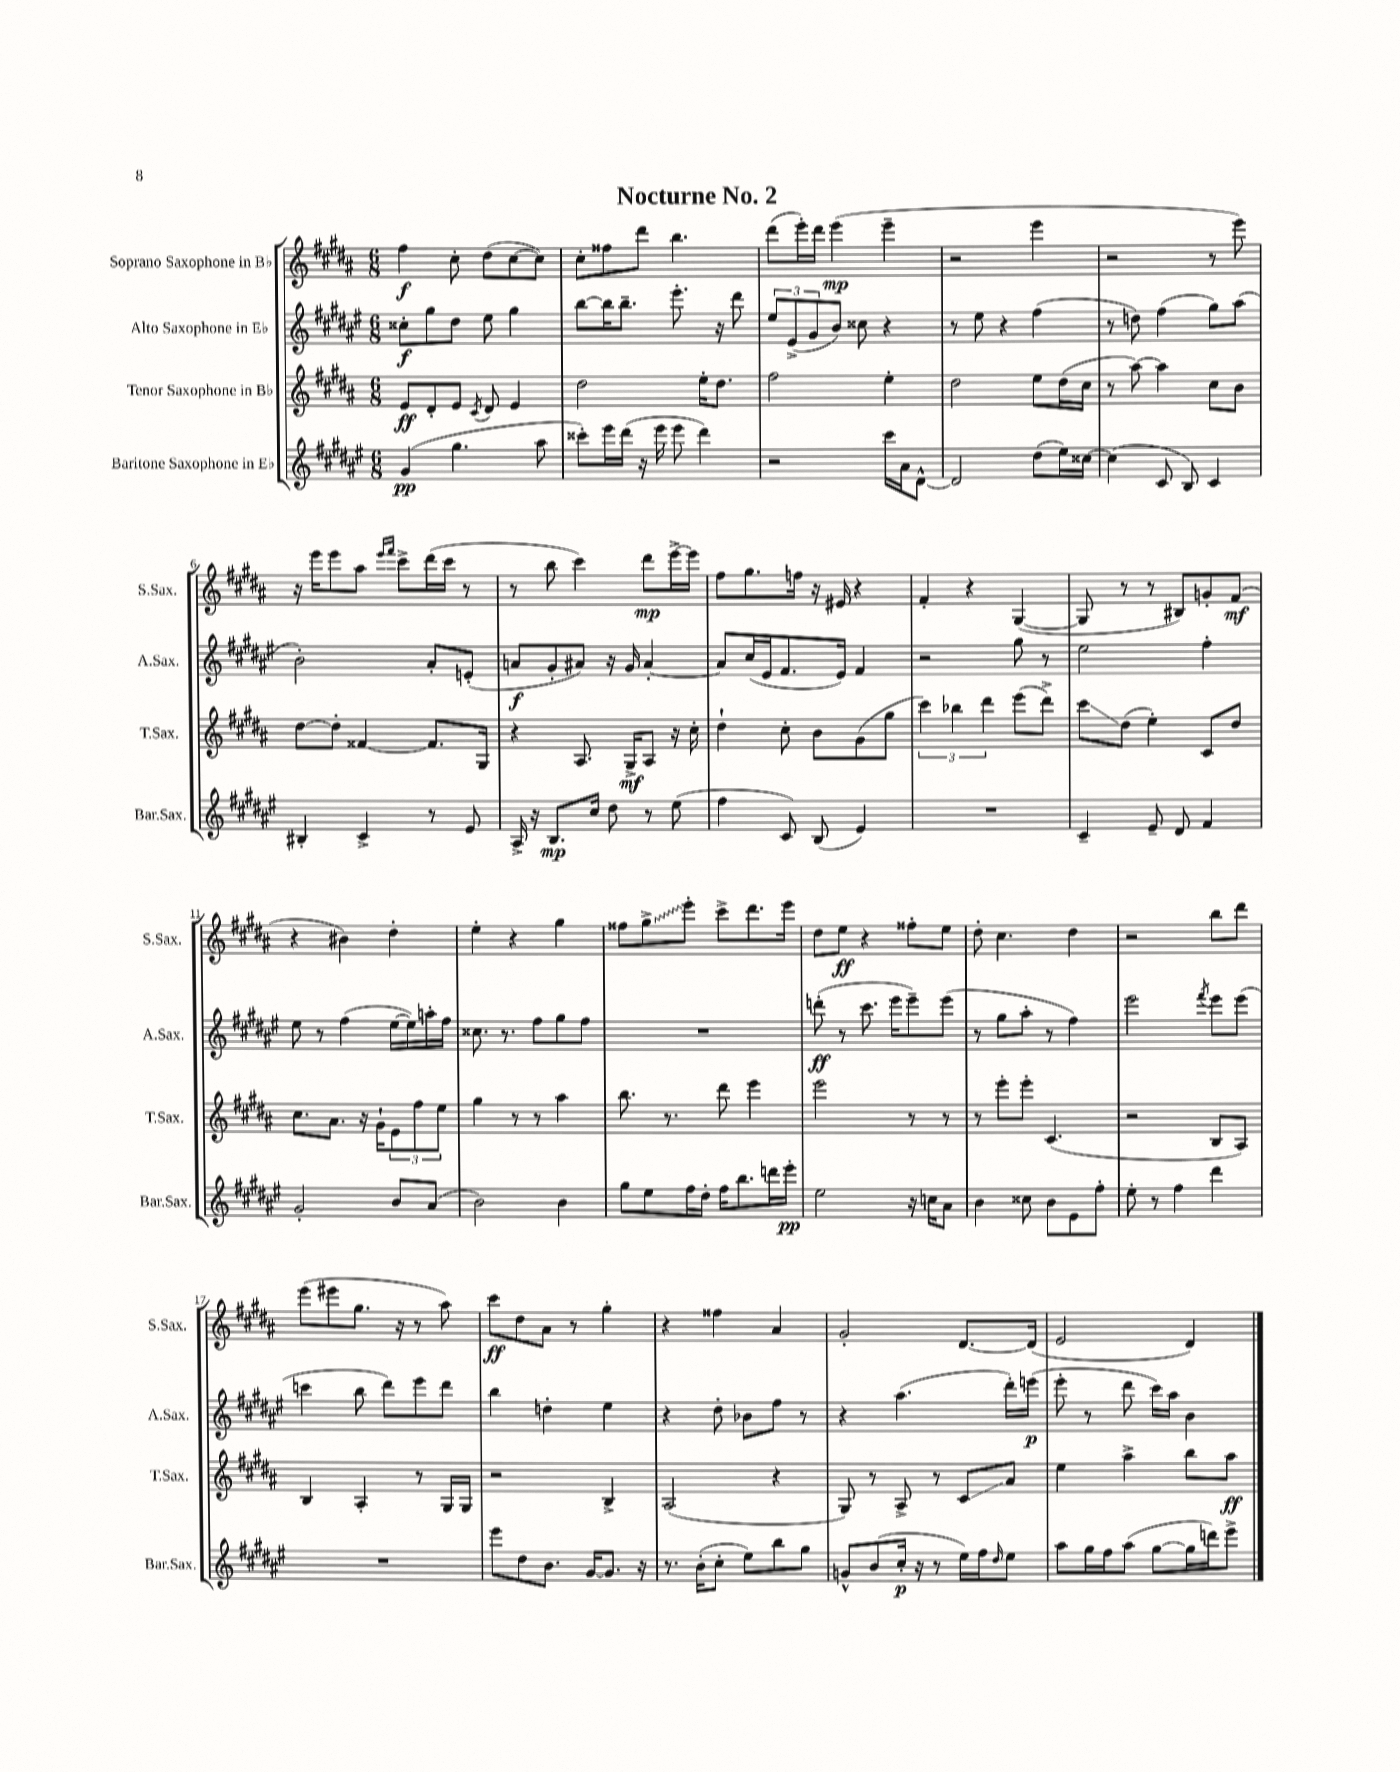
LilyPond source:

\header { title = "Nocturne No. 2" }
<<
\new StaffGroup <<
\new Staff = "s0" \with { instrumentName = "Soprano Saxophone in Bb" shortInstrumentName = "S.Sax." } {
    \clef treble \key b \major \numericTimeSignature \time 6/8
    fis''4\f cis''8-. dis''8( cis''8~ cis''8) |
    cis''8-. fisis''8 dis'''8 b''4. |
    dis'''8( e'''16-.) dis'''16 e'''4\mp( e'''4-- |
    r2 e'''4 |
    r2 r8 e'''8) |
    r16 e'''16 e'''8 ais''8 \grace { e'''16 fis'''16 } cis'''8-> dis'''16( cis'''16 r8 |
    r8 b''8 cis'''4) dis'''8\mp e'''16~-> e'''16 |
    fis''8 gis''8. f''16 r16 eis'16 r4 |
    fis'4-. r4 gis4~( |
    gis8 r8 r8 bis8) g'8-. fis'8\mf( |
    r4 bis'4) dis''4-. |
    e''4-. r4 gis''4 |
    fisis''8 \once \override Glissando.style = #'zigzag gis''8->\glissando e'''8-. cis'''8-> dis'''8. e'''16 |
    dis''8 e''8\ff r4 fisis''8-. e''8 |
    dis''8-. cis''4. dis''4 |
    r2 b''8 dis'''8 |
    e'''8( eis'''8 gis''8. r16 r8 ais''8) |
    cis'''8\ff dis''8 ais'8 r8 gis''4-. |
    r4 fisis''4 ais'4 |
    gis'2-. dis'8.~ dis'16( |
    e'2 dis'4) \bar "|." |
}
\new Staff = "s1" \with { instrumentName = "Alto Saxophone in Eb" shortInstrumentName = "A.Sax." } {
    \clef treble \key fis \major \numericTimeSignature \time 6/8
    cisis''8-.\f gis''8 dis''8 eis''8 gis''4 |
    b''8~ b''16 b''8.-- eis'''8.-. r16 dis'''8 |
    \tuplet 3/2 { eis''8 eis'8->( gis'8 } b'8) cisis''8 r4 |
    r8 eis''8 r4 fis''4( |
    r8 d''8) fis''4( gis''8) ais''8( |
    b'2-.) ais'8-. e'8-.( |
    a'8\f gis'8-. ais'8) r16 gis'16 ais'4~-. |
    ais'8 cis''16( eis'16 fis'8. eis'16) fis'4 |
    r2 gis''8 r8 |
    eis''2 fis''4-. |
    eis''8 r8 fis''4( eis''16~ eis''16) a''16-. fis''16 |
    cisis''8. r8. fis''8 gis''8 fis''8 |
    R2. |
    d'''8-.\ff( r8 cis'''8. eis'''16 eis'''8--) eis'''8( |
    r8 gis''8 ais''8-. r8 fis''4) |
    eis'''2 \acciaccatura { fis'''8 } eis'''8 eis'''8( |
    c'''4 b''8 dis'''8) eis'''8 dis'''8 |
    b''4 d''4-. eis''4 |
    r4 dis''8-. bes'8 fis''8 r8 |
    r4 ais''4.( dis'''16-.) e'''16\p( |
    eis'''8-. r8 dis'''8 cis'''16) ais''16 b'4 \bar "|." |
}
\new Staff = "s2" \with { instrumentName = "Tenor Saxophone in Bb" shortInstrumentName = "T.Sax." } {
    \clef treble \key b \major \numericTimeSignature \time 6/8
    e'8\ff dis'8-. e'8 \acciaccatura { cis'8 } dis'8 e'4 |
    dis''2 e''16-. dis''8. |
    fis''2 e''4-. |
    dis''2 e''8 dis''16( cis''16 |
    r8 ais''8~) ais''4 cis''8 b'8 |
    dis''8~ dis''8-. fisis'4~ fisis'8. gis16 |
    r4 ais8. gis16->\mf ais8 r16 cis''16-. |
    dis''4-! cis''8-. b'8 gis'8( gis''8 |
    \tuplet 3/2 { cis'''4) bes''4 dis'''4 } e'''8( dis'''8->) |
    cis'''8\glissando dis''8( e''4-.) cis'8 dis''8 |
    cis''8. ais'8. r16 gis'16-! \tuplet 3/2 { e'8 fis''8 e''8 } |
    gis''4 r8 r8 ais''4 |
    b''8. r8. dis'''8 e'''4 |
    e'''2 r8 r8 |
    r8 e'''8-. e'''8-. cis'4.( |
    r2 b8 ais8) |
    b4 ais4-. r8 gis16 gis16 |
    r2 b4-> |
    ais2( r4 |
    gis8) r8 ais8-> r8 cis'8\glissando ais'8 |
    e''4 ais''4-> b''8 ais''8\ff \bar "|." |
}
\new Staff = "s3" \with { instrumentName = "Baritone Saxophone in Eb" shortInstrumentName = "Bar.Sax." } {
    \clef treble \key fis \major \numericTimeSignature \time 6/8
    gis'4\pp( gis''4. ais''8 |
    cisis'''8-.) eis'''16 dis'''16( r16 eis'''16 eis'''8 dis'''4) |
    r2 cis'''16 ais'16 dis'8~-^ |
    dis'2 dis''8( eis''16) cisis''16~ |
    cisis''4( cis'8 b8) cis'4 |
    bis4-. cis'4-> r8 eis'8 |
    ais16-> r16 b8.\mp cis''16 dis''8 r8 eis''8( |
    fis''4 cis'8) b8( eis'4) |
    R2. |
    cis'4-- eis'8-- dis'8 fis'4 |
    gis'2-. b'8 ais'8( |
    b'2) b'4 |
    gis''8 eis''8 fis''16 dis''16-. fis''16 b''8. d'''16 eis'''16-.\pp |
    eis''2 r16 c''16 ais'8 |
    b'4 cisis''8 b'8 eis'8 fis''8-. |
    eis''8-. r8 fis''4 dis'''4 |
    R2. |
    eis'''8 dis''8 b'8. gis'16~ gis'8. r16 |
    r8. b'16-.( cis''8-. eis''8) b''8 gis''8 |
    g'8-^ b'8( cis''16-.\p r16 r8 eis''16) fis''16 \grace { dis''16 } eis''8 |
    ais''8 gis''16 fis''16 ais''8( gis''8~ gis''16 d'''16) eis'''8-> \bar "|." |
}
>>
>>
